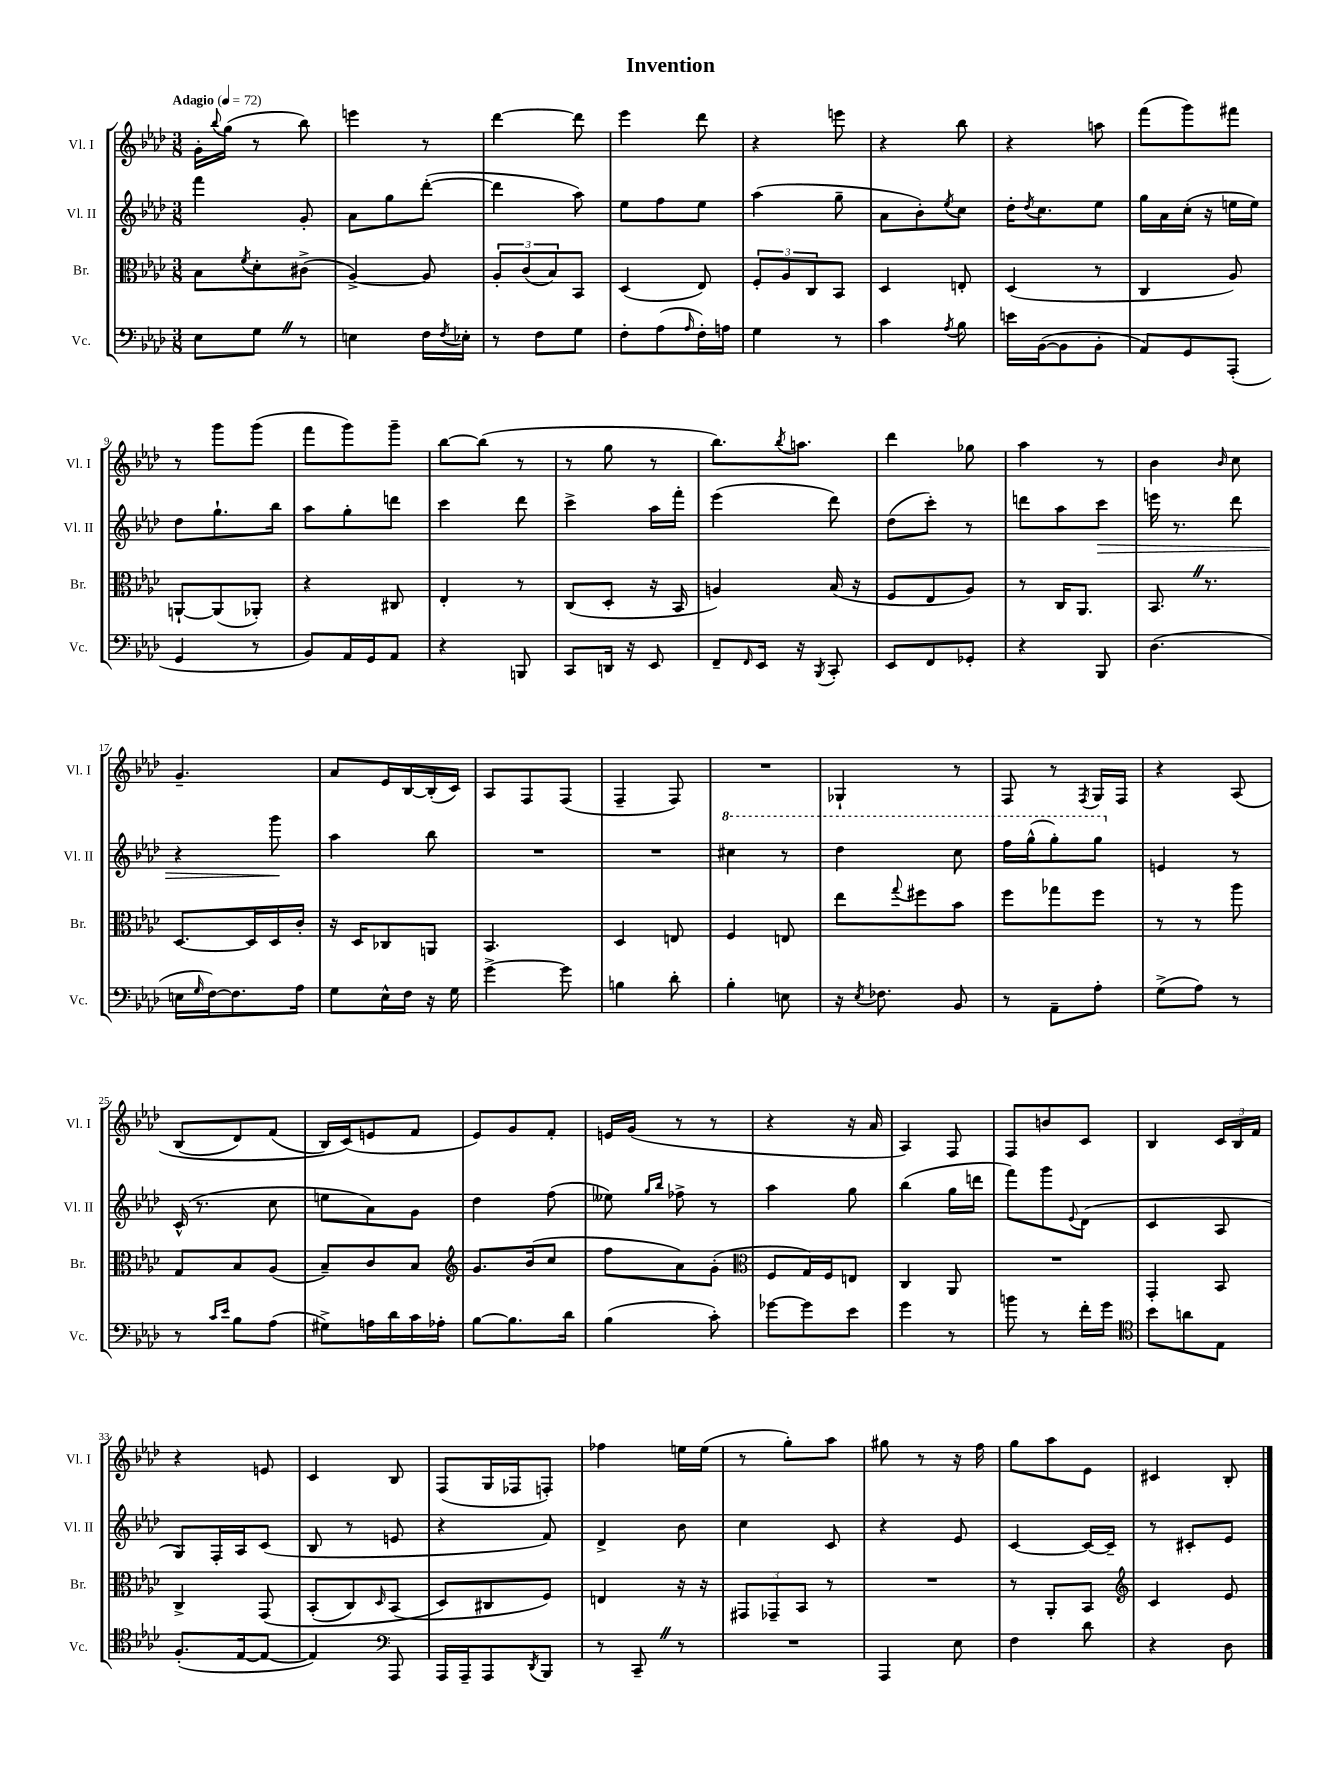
\header { title = "Invention" }
<<
\new StaffGroup <<
\new Staff = "s0" \with { instrumentName = "Vl. I" shortInstrumentName = "Vl. I" } {
    \clef treble \key aes \major \numericTimeSignature \time 3/8 \tempo "Adagio" 4 = 72
    g'16-. \appoggiatura { bes''8 } g''16( r8 bes''8) |
    e'''4 r8 |
    des'''4~ des'''8 |
    ees'''4 des'''8 |
    r4 e'''8 |
    r4 bes''8 |
    r4 a''8 |
    f'''8( g'''8) fis'''8 |
    r8 g'''8 g'''8( |
    f'''8 g'''8) g'''8-- |
    bes''8~ bes''8( r8 |
    r8 g''8 r8 |
    bes''8.) \acciaccatura { bes''8 } a''8. |
    des'''4 ges''8 |
    aes''4 r8 |
    bes'4 \grace { bes'16 } c''8 |
    g'4.-- |
    aes'8 ees'16 bes16~ bes16-.( c'16) |
    aes8 f8 f8( |
    f4-- f8) |
    R4. |
    ges4-! r8 |
    f8 r8 \acciaccatura { f8 } g16 f16 |
    r4 aes8\( |
    bes8( des'8) f'8( |
    bes16) c'16(\) e'8 f'8 |
    ees'8) g'8 f'8-. |
    e'16 g'16( r8 r8 |
    r4 r16 aes'16 |
    aes4) f8 |
    f8 b'8 c'8 |
    bes4 \tuplet 3/2 { c'16 bes16 f'16 } |
    r4 e'8 |
    c'4 bes8 |
    f8( g16 fes16 f8-.) |
    fes''4 e''16 e''16( |
    r8 g''8-.) aes''8 |
    gis''8 r8 r16 f''16 |
    g''8 aes''8 ees'8 |
    cis'4 bes8-. \bar "|." |
}
\new Staff = "s1" \with { instrumentName = "Vl. II" shortInstrumentName = "Vl. II" } {
    \clef treble \key aes \major \numericTimeSignature \time 3/8
    f'''4 g'8-. |
    aes'8 g''8 des'''8~-.( |
    des'''4 aes''8) |
    ees''8 f''8 ees''8 |
    aes''4( g''8-- |
    aes'8 bes'8-.) \acciaccatura { ees''8 } c''8 |
    des''16-. \acciaccatura { des''8 } c''8. ees''8 |
    g''16 aes'16 c''16-.( r16 e''16 e''16) |
    des''8 g''8.-! bes''16 |
    aes''8 g''8-. d'''8 |
    c'''4 des'''8 |
    c'''4-> aes''16 f'''16-. |
    ees'''4( des'''8) |
    des''8( c'''8-.) r8 |
    d'''8 aes''8 c'''8\> |
    e'''16 r8. des'''8 |
    r4 g'''8\! |
    aes''4 bes''8 |
    R4. |
    R4. |
    \ottava #1 cis'''4 r8 |
    des'''4 c'''8 |
    f'''16 g'''16-^( g'''8-.) g'''8 \ottava #0 |
    e'4 r8 |
    c'16-^( r8. c''8 |
    e''8 aes'8) g'8 |
    des''4 f''8( |
    eeses''8) \grace { g''16 bes''16 } fes''8-> r8 |
    aes''4 g''8 |
    bes''4( g''16 d'''16 |
    f'''8) g'''8 \appoggiatura { ees'8 } des'8( |
    c'4 aes8 |
    g8) f16-. aes16 c'8( |
    bes8 r8 e'8 |
    r4 f'8) |
    des'4-> bes'8 |
    c''4 c'8 |
    r4 ees'8 |
    c'4~ c'16~ c'16-- |
    r8 cis'8-. ees'8 \bar "|." |
}
\new Staff = "s2" \with { instrumentName = "Br." shortInstrumentName = "Br." } {
    \clef alto \key aes \major \numericTimeSignature \time 3/8
    bes8 \acciaccatura { f'8 } des'8-. cis'8->( |
    aes4~->) aes8 |
    \tuplet 3/2 { aes8-. c'8( bes8) } bes,8 |
    des4( ees8) |
    \tuplet 3/2 { f8-. aes8 c8 } bes,8 |
    des4 e8-. |
    des4( r8 |
    c4 aes8) |
    a,8~-! a,8( aes,8-.) |
    r4 cis8 |
    ees4-. r8 |
    c8( des8-. r16 bes,16 |
    a4) bes16( r16 |
    f8 ees8 aes8) |
    r8 c16 aes,8. |
    bes,8. \once \override BreathingSign.text = \markup { \musicglyph "scripts.caesura.straight" } \breathe r8. |
    des8.~ des16 des16 c'16-. |
    r16 des16 ces8 a,8 |
    bes,4. |
    des4 e8 |
    f4 e8 |
    ees''8 \appoggiatura { g''8 } fis''8 bes'8 |
    f''8 ges''8 f''8 |
    r8 r8 aes''8 |
    g8 bes8 aes8( |
    bes8--) c'8 bes8 |
    \clef treble g'8. bes'16( c''8 |
    f''8 aes'8) g'8-.( |
    \clef alto f8 g16) f16 e8 |
    c4 aes,8 |
    R4. |
    g,4-. bes,8 |
    c4-> g,8\( |
    bes,8-.( c8) \grace { des16 } bes,8( |
    des8\) cis8 f8) |
    e4 r16 r16 |
    \tuplet 3/2 { gis,8 ges,8-- bes,8 } r8 |
    R4. |
    r8 aes,8-. bes,8 |
    \clef treble c'4 ees'8 \bar "|." |
}
\new Staff = "s3" \with { instrumentName = "Vc." shortInstrumentName = "Vc." } {
    \clef bass \key aes \major \numericTimeSignature \time 3/8
    ees8 g8 \once \override BreathingSign.text = \markup { \musicglyph "scripts.caesura.straight" } \breathe r8 |
    e4 f16 \acciaccatura { f8 } ees16-. |
    r8 f8 g8 |
    f8-. aes8( \grace { aes16 } f16-.) a16 |
    g4 r8 |
    c'4 \acciaccatura { aes8 } bes8 |
    e'16 bes,16~( bes,8 bes,8-. |
    aes,8) g,8 aes,,8-.( |
    g,4 r8 |
    bes,8) aes,16 g,16 aes,8 |
    r4 b,,8 |
    c,8 d,16 r16 ees,8 |
    f,8-- \grace { f,16 } ees,16 r16 \acciaccatura { bes,,8 } c,8-. |
    ees,8 f,8 ges,8-. |
    r4 bes,,8 |
    des4.( |
    e16 \grace { g16 } f16~) f8. aes16 |
    g8 ees16-^ f16 r16 g16 |
    g'4~-> g'8 |
    b4 des'8-. |
    bes4-. e8 |
    r16 \acciaccatura { ees8 } fes8. bes,8 |
    r8 aes,8-- aes8-. |
    g8->( aes8) r8 |
    r8 \grace { c'16 ees'16 } bes8 aes8( |
    gis8->) a16 des'16 c'16 aes16-. |
    bes8~ bes8. des'16 |
    bes4( c'8-.) |
    ges'8~ ges'8 ees'8 |
    g'4 r8 |
    b'8 r8 f'16-. g'16 |
    \clef tenor bes'8 a'8 ees8 |
    f8.-.( ees16~ ees8~ |
    ees4) \clef bass aes,,8 |
    aes,,16 aes,,16-- aes,,8 \acciaccatura { des,8 } bes,,8 |
    r8 c,8-- \once \override BreathingSign.text = \markup { \musicglyph "scripts.caesura.straight" } \breathe r8 |
    R4. |
    aes,,4 ees8 |
    f4 des'8 |
    r4 des8 \bar "|." |
}
>>
>>
